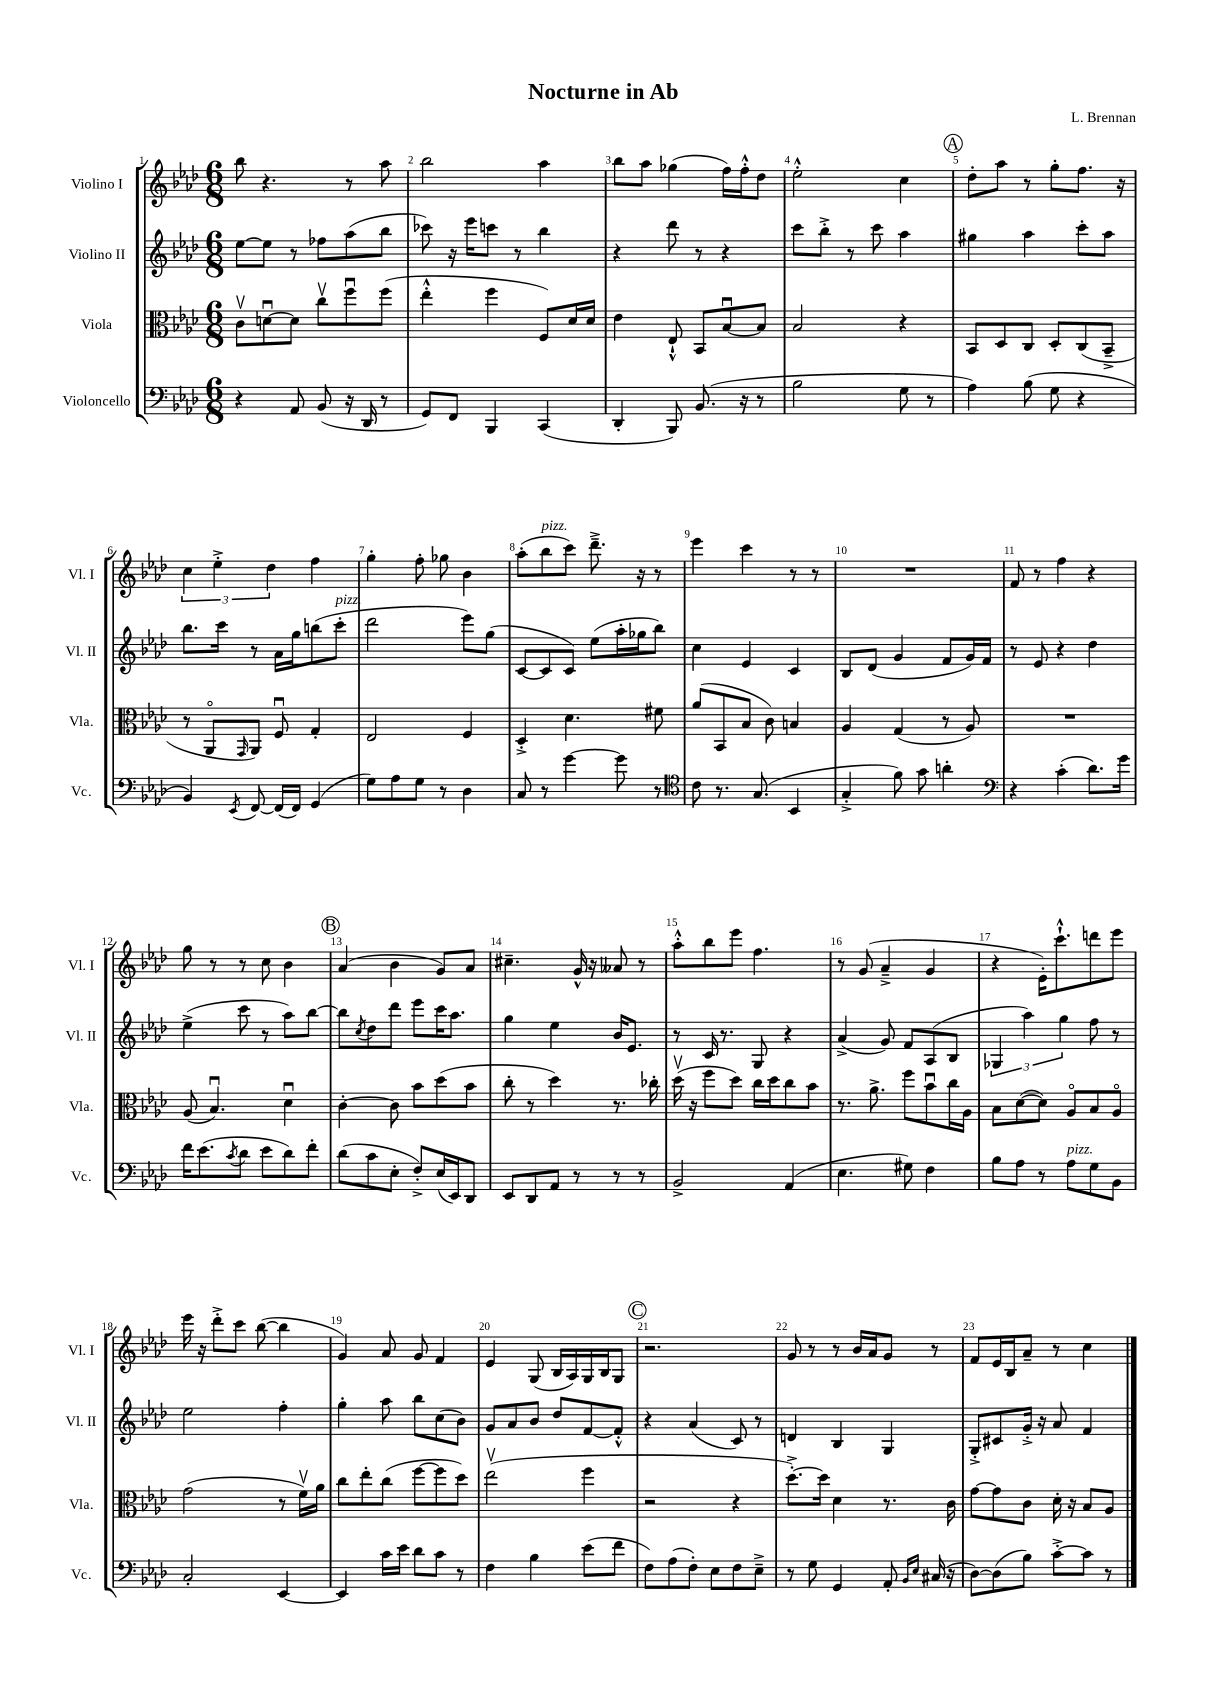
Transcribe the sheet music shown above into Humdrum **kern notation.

**kern	**kern	**kern	**kern
*part4	*part3	*part2	*part1
*staff4	*staff3	*staff2	*staff1
*I"Violoncello	*I"Viola	*I"Violino II	*I"Violino I
*I'Vc.	*I'Vla.	*I'Vl. II	*I'Vl. I
*clefF4	*clefC3	*clefG2	*clefG2
*k[b-e-a-d-]	*k[b-e-a-d-]	*k[b-e-a-d-]	*k[b-e-a-d-]
*M6/8	*M6/8	*M6/8	*M6/8
=1	=1	=1	=1
4r	8cv\L	[8ee-\L	8bb-\
.	[8dnu\	8ee-\J]	4.r
8AA-/	8d\J]	8r	.
(8BB-/	8ccv\L	8ff-X\L	.
16r	8ffu\	(8aa-\	8r
16DD-/	.	.	.
8r	(8ff\J	8bb-\J	8aa-\
=2	=2	=2	=2
8GG/L)	4ee-'^^\	8ccc-X\)	2bb-\
8FF/J	.	16r	.
.	.	16eee-\KL	.
4BBB-/	4ff\	8cccn\J	.
.	.	8r	.
(4CC/	8F/L)	4bb-\	4aa-\
.	16d-/L	.	.
.	16d-/JJ	.	.
=3	=3	=3	=3
4DD-'/	4e-\	4r	8bb-\L
.	.	.	8aa-\J
8BBB-/)	8E-`^^/	8ddd-\	(4gg-X\
(8.BB-/	8BB-/L	8r	.
.	[8B-u/	4r	16ff\LL)
16r	.	.	16ff'^^\J
8r	8B-/J]	.	8dd-\J
=4	=4	=4	=4
2B-\	2B-/	8ccc\L	2ee-'^^\
.	.	8bb-'^\J	.
.	.	8r	.
.	.	8ccc\	.
8G\	4r	4aa-\	4cc\
8r	.	.	.
!!LO:REH:place=s1:t=A
=5	=5	=5	=5
4A-\)	8BB-/L	4gg#X\	8dd-'\L
.	8D-/	.	8aa-\J
(8B-\	8C/J	4aa-\	8r
8G\	8D-'/L	.	8gg'\L
4r	(8C/	8ccc'\L	8.ff\J
.	8BB-~^/J	8aa-\J	.
.	.	.	16r
!!LO:LB:g=z
=6	=6	=6	=6
4BB-/)	8r	8.bb-\L	6cc\
.	8AA-/L	.	.
.	.	.	6ee-'^\
.	.	16ccc\Jk	.
8qEE-/	16qqGG/	.	.
[8FF/	8AA-/J)	8r	.
.	.	.	6dd-\
(16FF/LL]	8Fu/	16a-\LL	.
16FF/JJ)	.	16gg\J	.
(4GG/	4G'/	(8bbn\	4ff\
!	!	!LO:TX:a:i:t=pizz.	!
.	.	8ccc'\J	.
=7	=7	=7	=7
8G\L)	2E-/	2ddd-\	4gg'\
8A-\	.	.	.
8G\J	.	.	8ff'\
8r	.	.	8gg-X\
4D-\	4F/	8eee-\L)	4b-\
.	.	(8gg\J	.
=8	=8	=8	=8
8C/	4D-'^/	[8c/L	(8aa-'\L
!	!	!	!LO:TX:a:i:t=pizz.
8r	.	8c/]	8bb-\
[4g\	4.d-\	8c/J)	8ccc\J)
.	.	(8ee-\L	8.ddd-~^\
8g\]	.	16aa-'\L	.
.	.	16gg-X\J	16r
8r	8f#X\	8bb-\J)	8r
=9	=9	=9	=9
*clefC4	*	*	*
8c\	(8a-/L	4cc\	4eee-\
8.r	8BB-/	.	.
.	8B-/J	4e-/	4ccc\
(8.G/	.	.	.
.	8c\)	.	.
4BB-/	4Bn/	4c/	8r
.	.	.	8r
=10	=10	=10	=10
4G'^/	4A-/	8B-/L	2.r
.	.	(8d-/J	.
8f\)	(4G/	4g/	.
8g\	.	.	.
4an'\	8r	8f/L	.
.	8A-/)	16g/L)	.
.	.	16f/JJ	.
=11	=11	=11	=11
*clefF4	*	*	*
4r	2.r	8r	8f/
.	.	8e-/	8r
(4c'\	.	4r	4ff\
8.d-\L)	.	4dd-\	4r
16g\Jk	.	.	.
!!LO:LB:g=z
=12	=12	=12	=12
16f\KL	(8A-/	(4ee-^\	8gg\
(8.e-\	.	.	.
.	4.B-u/)	.	8r
8qc/	.	.	.
8d-\J	.	8ccc\	8r
8e-\L	.	8r	8cc\
8d-\)	4d-u\	8aa-\L)	4b-\
8f'\J	.	[8bb-\J	.
!!LO:REH:place=s1:t=B
=13	=13	=13	=13
(8d-\L	[4c'\	8bb-\L]	(4a-/
.	.	8qcc/	.
8c\	.	8dd-\	.
8E-'\J	8c\]	8ddd-\J	4b-\
8F'^/L)	8b-\L	8eee-\L	.
(16E-/L	(8dd-\	16ccc\K	8g/L)
16EE-/J)	.	8.aa-\J	.
8DD-/J	8b-\J	.	8a-/J
=14	=14	=14	=14
8EE-/L	8cc'\	4gg\	4.cc#X~\
8DD-/	8r	.	.
8AA-/J	4dd-\)	4ee-\	.
8r	.	.	16g^^/
.	.	.	16r
8r	8.r	16b-/KL	8a--X/
.	.	8.e-/J	.
8r	.	.	8r
.	16cc-X'\	.	.
=15	=15	=15	=15
2BB-^/	(16dd-v\	8r	8aa-'^^\L
.	16r	.	.
.	8ff\L	16c/	8bb-\
.	.	8.r	.
.	8dd-\J)	.	8eee-\J
.	16cc\LL	8G/	4.ff\
.	16dd-\J	.	.
(4AA-/	8cc\	4r	.
.	8b-\J	.	.
=16	=16	=16	=16
4.E-\	8.r	(4a-^/	8r
.	.	.	(8g/
.	8.a-^\	.	.
.	.	8g/)	4a-~^/
8G#X\)	8ff\L	8f/L	.
4F\	8b-u\	(8A-/	4g/
.	16cc\L	8B-/J	.
.	16A-\JJ	.	.
=17	=17	=17	=17
8B-\L	8B-\L	6G-X/	4r
8A-\J	([8d-\	.	.
.	.	6aa-\)	.
8r	8d-\J])	.	16e-'\KL)
.	.	.	8.ccc`^^\
.	.	6gg\	.
!LO:TX:a:i:t=pizz.	!	!	!
8A-\L	8A-/L	.	.
8G\	8B-/	8ff\	8dddn\
8BB-\J	8A-/J	8r	8eee-\J
!!LO:LB:g=z
=18	=18	=18	=18
2C'/	(2g\	2ee-\	16eee-\
.	.	.	16r
.	.	.	8ddd-'^\L
.	.	.	8ccc\J
.	.	.	([8bb-\
[4EE-/	8r	4ff'\	4bb-\]
.	16fv\LL)	.	.
.	16a-\JJ	.	.
=19	=19	=19	=19
4EE-/]	8cc\L	4gg'\	4g/)
.	8ee-'\	.	.
16c\LL	(8cc\J	8aa-\	8a-/
16e-\JJ	.	.	.
8d-\L	[8ff\L	8bb-\L	8g/
8c\J	8ff\]	(8cc\	4f/
8r	8dd-\J)	8b-\J)	.
=20	=20	=20	=20
4F\	(2ee-v\	8g/L	4e-/
.	.	8a-/	.
4B-\	.	8b-/J	(8G/
.	.	8dd-/L	16B-/LL
.	.	.	16A-/)
(8e-\L	4ff\	[8f/	16G/
.	.	.	16B-/J
8f\J	.	8f'^^/J]	8G/J
!!LO:REH:place=s1:t=C
=21	=21	=21	=21
8F\L)	2r	4r	2.r
(8A-\	.	.	.
8F'\J)	.	(4a-/	.
8E-\L	.	.	.
8F\	4r	8c/)	.
8E-~^\J	.	8r	.
=22	=22	=22	=22
8r	[8.dd-'^\L)	4dn/	8g/
8G\	.	.	8r
.	16dd-\Jk]	.	.
4GG/	4d-\	4B-/	8r
.	.	.	16b-/LL
.	.	.	16a-/J
8AA-'/	8.r	4G/	8g/J
16qqBB-/LL	.	.	.
16qqE-/JJ	.	.	.
(16C#X/	.	.	8r
16r	16c\	.	.
=23	=23	=23	=23
[8D-\L)	[8g\L	8G'^/L	8f/L
(8D-\]	8g\]	8c#X/	16e-/L
.	.	.	16B-/J
8B-\J)	8c\J	16g'^/Jk	8a-~/J
.	.	16r	.
[8c'^\L	16d-'\	8a-/	8r
.	16r	.	.
8c\J]	8B-/L	4f/	4cc\
8r	8A-/J	.	.
==	==	==	==
*-	*-	*-	*-
